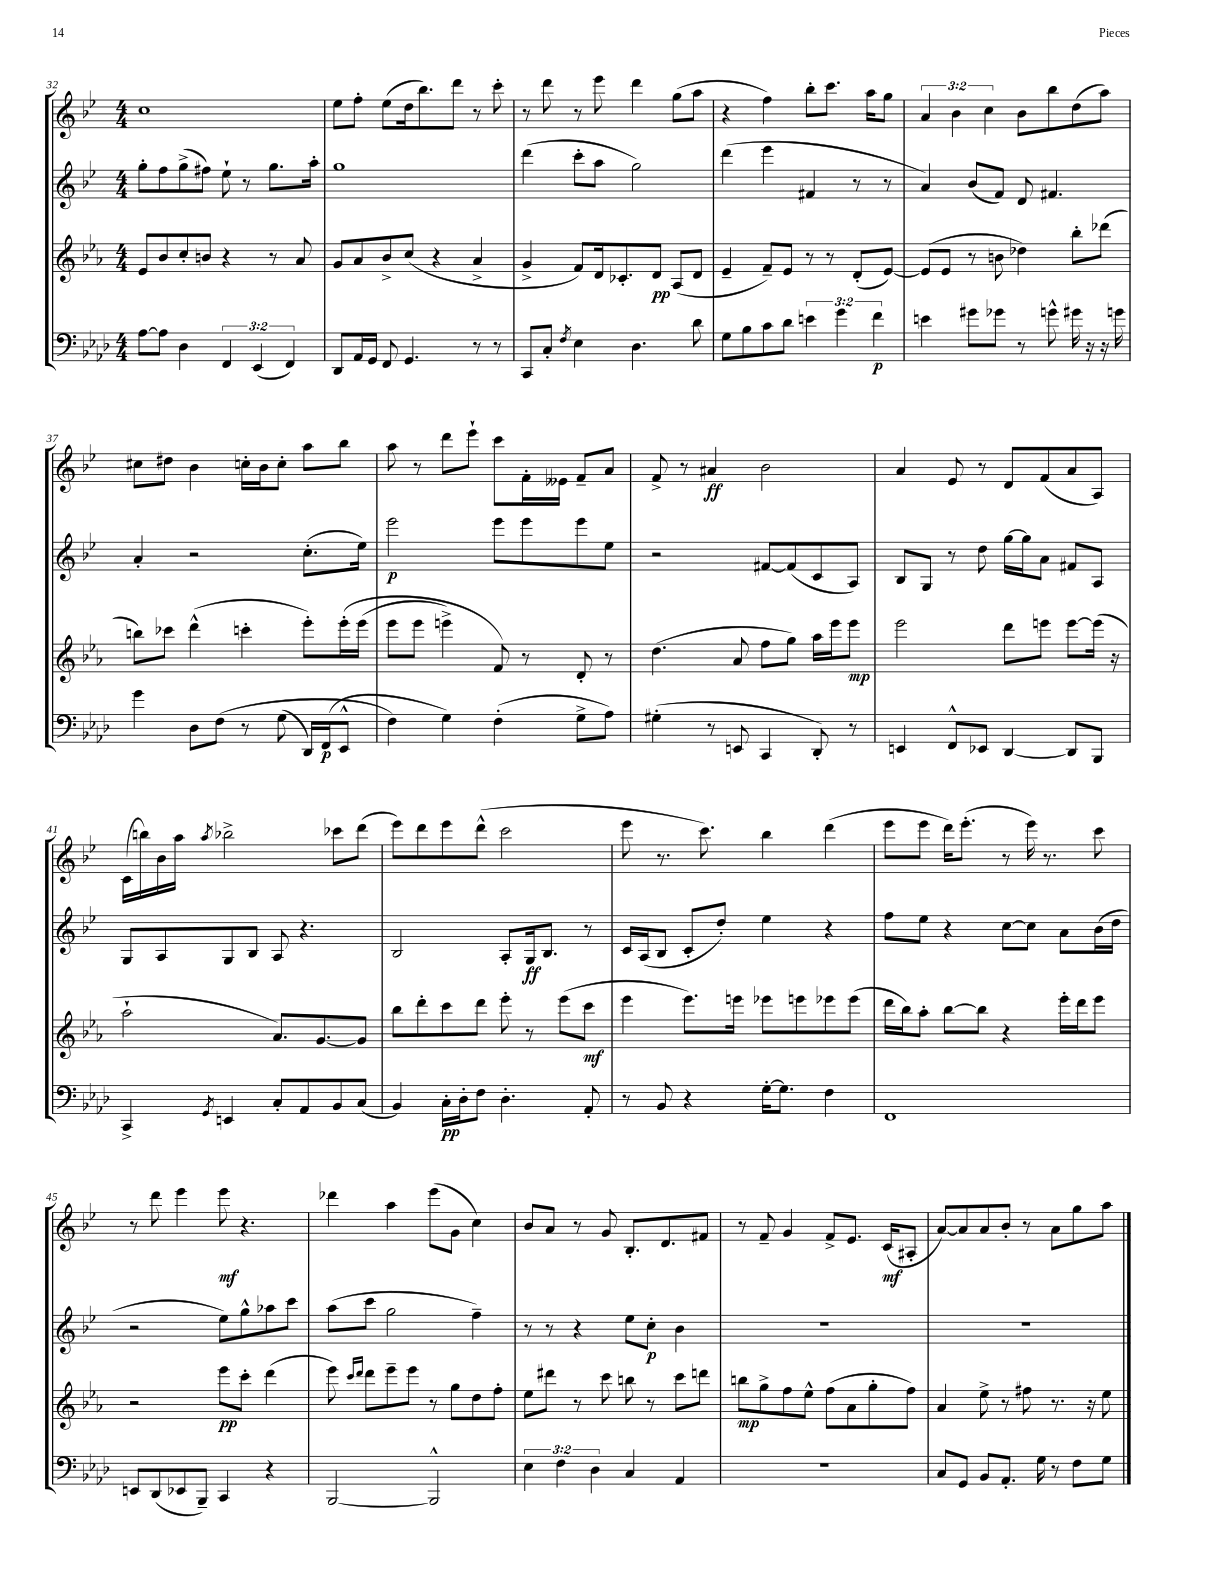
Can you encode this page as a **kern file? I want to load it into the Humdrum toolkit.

**kern	**kern	**kern	**kern
*staff4	*staff3	*staff2	*staff1
*clefF4	*clefG2	*clefG2	*clefG2
*k[b-e-a-d-]	*k[b-e-a-]	*k[b-e-]	*k[b-e-]
*M4/4	*M4/4	*M4/4	*M4/4
[8A-	8e-	8gg'	1cc
8A-]	8b-	8ff	.
4D-	8cc'	(8gg^	.
.	8b	8ff#)	.
6FF	4r	8ee-`	.
.	.	8r	.
(6EE-	.	.	.
.	8r	8.gg	.
6FF)	.	.	.
.	8a-	.	.
.	.	16aa'	.
=	=	=	=
8DD-	8g	1gg	8ee-
16AA-	8a-	.	8ff'
16GG	.	.	.
8FF	8b-^	.	(8ee-
4.GG	(8cc	.	16dd
.	.	.	8.bb-)
.	4r	.	.
.	.	.	8ddd
8r	4a-^	.	8r
8r	.	.	8ccc'
=	=	=	=
8CC	4g^	(4ddd	8r
8C'	.	.	8ddd
8qF	.	.	.
4E-	8f)	8ccc'	8r
.	16d	8aa	8eee-
.	8.c-'	.	.
4.D-	.	2gg)	4ddd
.	8d	.	.
.	(8A-	.	(8gg
8d-	8d	.	8aa
=	=	=	=
8G	4e-~	(4ddd	4r
8B-	.	.	.
8c	8f~)	4eee-	4ff)
8d-	8e-	.	.
6e	8r	4f#	8bb-'
.	8r	.	8.ccc
6g	.	.	.
.	(8d'	8r	.
.	.	.	16aa
6f	.	.	.
.	[8e-)	8r	8gg
=	=	=	=
4e	(8e-]	4a)	6a
.	8e-	.	.
.	.	.	6b-
8g#	8r	(8b-	.
.	.	.	6cc
8g-	8b	8f)	.
8r	4dd-)	8d	8b-
8g^^	.	4.f#	8bb-
16g#	8bb-'	.	(8dd
16r	.	.	.
16r	(8ddd-	.	8aa)
16g	.	.	.
=	=	=	=
4g	8bb)	4a'	8cc#
.	8ccc-	.	8dd#
8D-	(4ddd^^	2r	4b-
&(8F	.	.	.
8r	4ccc'	.	16cc'
.	.	.	16b-
(8G	.	.	8cc'
16DD-)	8eee-')	(8.cc'	8aa
(16FF	.	.	.
8EE-^^	&(16eee-'	.	8bb-
.	(16eee-	16ee-)	.
=	=	=	=
4F&)	8eee-	2eee-	8aa
.	8eee-	.	8r
4G)	4eee^)	.	8ddd
.	.	.	8eee-`
(4F'	8f&)	8eee-	8ccc
.	8r	8eee-	16f'
.	.	.	16e--
8G^	8d'	8eee-	8f~
8A-)	8r	8ee-	8a
=	=	=	=
(4G#'	(4.dd	2r	8f^
.	.	.	8r
8r	.	.	4a#
8EE	8a-	.	.
4CC	8ff	[8f#	2b-
.	8gg)	(8f#]	.
8DD-')	16aa-	8c	.
.	16eee-	.	.
8r	8eee-	8A)	.
=	=	=	=
4EE	2eee-	8B-	4a
.	.	8G	.
8FF^^	.	8r	8e-
8EE-	.	8dd	8r
[4DD-	8ddd	[16gg	8d
.	.	16gg]	.
.	8eee	8a	(8f
8DD-]	[8eee	8f#	8a
8BBB-	(16eee]	8A	8A)
.	16r	.	.
=	=	=	=
4CC^	2aa-`	8G	(16c
.	.	.	16bb)
.	.	8A	16b-
.	.	.	16aa
8qGG	.	.	8qaa
4EE	.	8G	2bb-^
.	.	8B-	.
8C'	8.a-)	8A	.
8AA-	.	4.r	.
.	[8.g	.	.
8BB-	.	.	8ccc-
(8C	8g]	.	(8ddd
=	=	=	=
4BB-)	8bb-	2B-	8eee-)
.	8ddd'	.	8ddd
16C'	8ccc	.	8eee-
16D-'	.	.	.
8F	8ddd	.	(8ddd^^
4.D-'	8eee-'	8A'	2ccc
.	8r	16G	.
.	.	8.B-	.
.	(8eee-	.	.
8AA-'	8ccc	8r	.
=	=	=	=
8r	4eee-	16c	8eee-
.	.	(16A	.
8BB-	.	8B-	8.r
4r	8.eee-)	8c'	.
.	.	.	8.ccc)
.	.	8dd')	.
.	16eee	.	.
[16G'	8eee-	4ee-	4bb-
8.G]	.	.	.
.	8eee	.	.
4F	8eee-	4r	(4ddd
.	(8eee-	.	.
=	=	=	=
1FF	16ddd	8ff	8eee-
.	16bb-)	.	.
.	8aa-'	8ee-	8eee-
.	[8bb-	4r	16ddd)
.	.	.	(8.eee-'
.	8bb-]	.	.
.	4r	[8cc	8r
.	.	8cc]	16eee-)
.	.	.	8.r
.	16eee-'	8a	.
.	16ddd	.	.
.	8eee-	(16b-	8ccc
.	.	16dd	.
=	=	=	=
8EE	2r	2r	8r
(8DD-	.	.	8ddd
8EE-	.	.	4eee-
8BBB-~)	.	.	.
4CC	8eee-	8ee-)	8eee-
.	8ccc'	8gg^^	4.r
4r	(4ddd	8aa-	.
.	.	8ccc	.
=	=	=	=
[2BBB-	8eee-)	(8aa	4ddd-
.	16qqccc	.	.
.	16qqddd	.	.
.	8ddd	8ccc	.
.	8eee-~	2gg	4aa
.	8eee-	.	.
2BBB-^^]	8r	.	(8eee-
.	8gg	.	8g
.	8dd	4ff~)	4cc)
.	8ff'	.	.
=	=	=	=
6E-	8ee-	8r	8b-
.	8ddd#	8r	8a
6F	.	.	.
.	8r	4r	8r
6D-	.	.	.
.	8ccc	.	8g
4C	8bb	8ee-	8.B-'
.	8r	8cc'	.
.	.	.	8.d
4AA-	8ccc	4b-	.
.	8ddd	.	8f#
=	=	=	=
1r	8bb	1r	8r
.	8gg^	.	8f~
.	8ff	.	4g
.	8ee-^^	.	.
.	(8ff	.	8f^
.	8a-	.	8.e-
.	8gg'	.	.
.	.	.	(16c
.	8ff)	.	8A#'
=	=	=	=
8C	4a-	1r	[8a)
8GG	.	.	8a]
8BB-	8ee-^	.	8a
8.AA-'	8r	.	8b-'
.	8ff#	.	8r
16G	.	.	.
8r	8.r	.	8a
8F	.	.	8gg
.	16r	.	.
8G	8ee-	.	8aa
==	==	==	==
*-	*-	*-	*-
